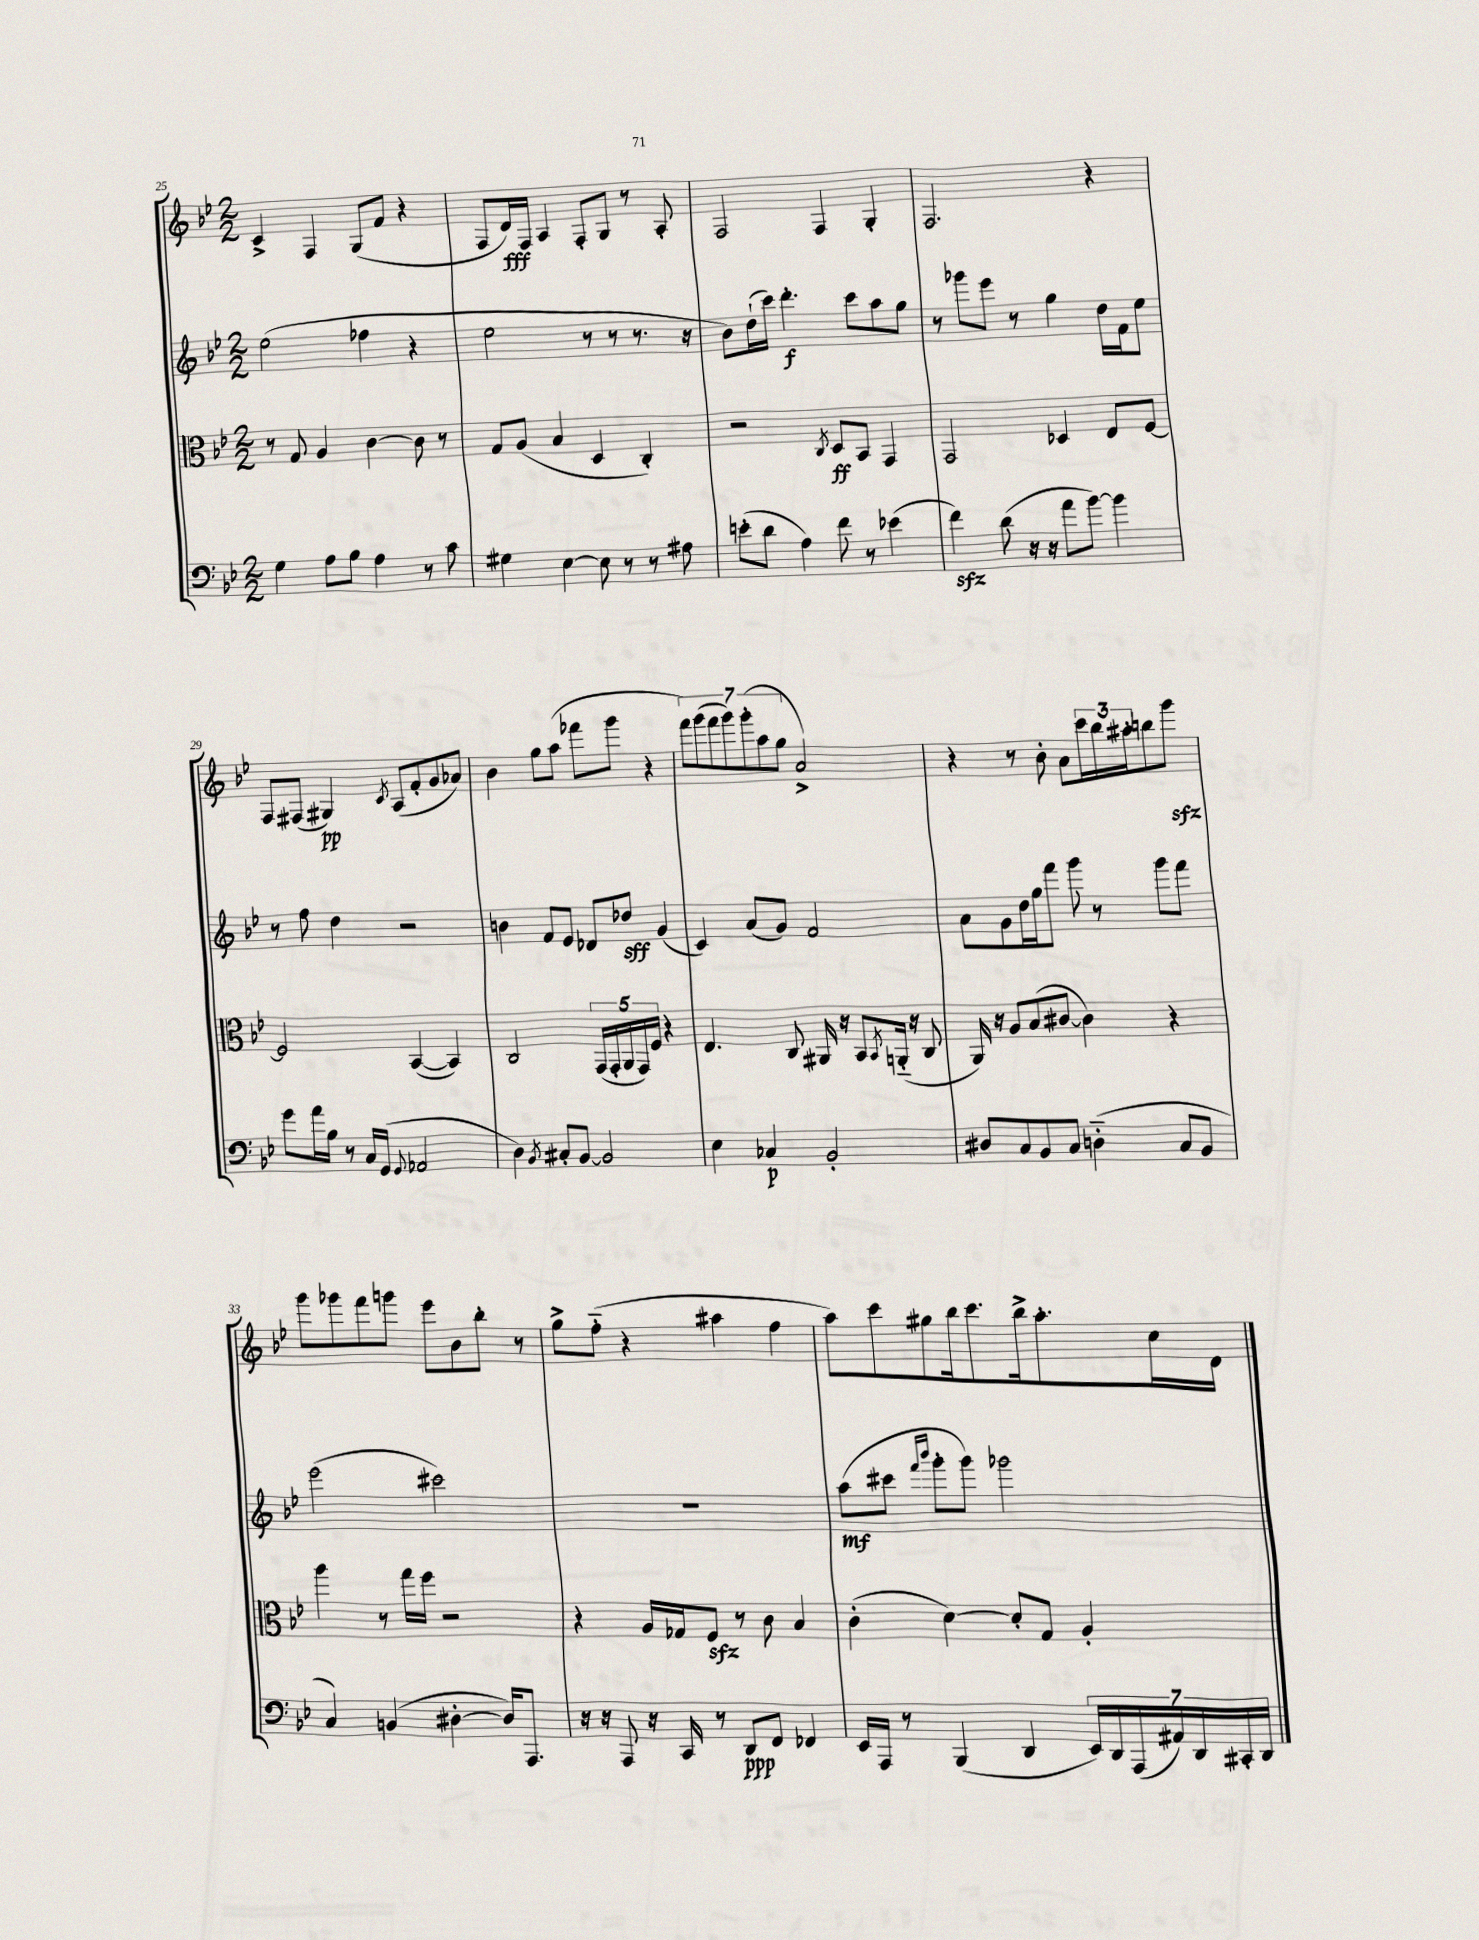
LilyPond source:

<<
\new StaffGroup <<
\new Staff = "s0" {
    \clef treble \key bes \major \numericTimeSignature \time 2/2
    c'4-> f4 g8( f'8 r4 |
    f8 d'16\fff) f16 a4 f8-. g8 r8 a8-. |
    f2 f4 g4-. |
    f2. r4 |
    f8 fis8( gis4\pp) \acciaccatura { c'8 } a8( f'8-. g'8 aes'8) |
    bes'4 g''8 a''8( fes'''8 g'''8 r4 |
    \tuplet 7/4 { f'''8) g'''8( f'''8 g'''8) g'''8-.( a''8 g''8 } a'2->) |
    r4 r8 bes'8-. a'8 \tuplet 3/2 { c'''16 bes''16 ais''16-. } b''8 g'''8\sfz |
    g'''8 ges'''8 f'''8 g'''8 ees'''8 bes'8 bes''8-. r8 |
    g''8-> f''8-_( r4 ais''4 f''4 |
    a''8) c'''8 gis''8 bes''16 c'''8. bes''16-> a''8.-. c''16 d'16 \bar "|." |
}
\new Staff = "s1" {
    \clef treble \key bes \major \numericTimeSignature \time 2/2
    ees''2( fes''4 r4 |
    ees''2 r8 r8 r8. r16 |
    bes'8) d''16-!( c'''16) d'''4.-.\f c'''8 a''8 g''8 |
    r8 ges'''8 ees'''8 r8 g''4 d''16 f'16 ees''8 |
    r8 f''8 d''4 r2 |
    b'4 f'8 ees'8 des'8 des''8\sff g'4( |
    c'4) a'8( g'8) f'2 |
    a'8 g'8 d''16 g''16 f'''8 g'''8 r8 g'''8 f'''8 |
    ees'''2( cis'''2) |
    R1 |
    a''8\mf( cis'''8 \grace { f'''16 bes'''16 } g'''8-. g'''8) ges'''2 \bar "|." |
}
\new Staff = "s2" {
    \clef alto \key bes \major \numericTimeSignature \time 2/2
    r8 g8 a4 c'4~ c'8 r8 |
    g8 a8( bes4 d4 c4-.) |
    r2 \acciaccatura { c8 } d8\ff bes,8 g,4 |
    g,2 des4 ees8 f8~ |
    f2 bes,4~( bes,4) |
    c2 \tuplet 5/4 { g,16( g,16-. a,16 g,16) f16 } r4 |
    ees4. c8 ais,16 r16 bes,8 \acciaccatura { bes,8 } a,16-_( r16 c8 |
    a,16) r16 a8 bes8( cis'8~ cis'4) r4 |
    a''4 r8 g''16 f''16 r2 |
    r4 a16 ges16 f8\sfz r8 c'8 bes4 |
    c'4-.( d'4~) d'8-. g8 a4-. \bar "|." |
}
\new Staff = "s3" {
    \clef bass \key bes \major \numericTimeSignature \time 2/2
    g4 a8 bes8 a4 r8 c'8 |
    gis4 ees4~ ees8 r8 r8 ais8 |
    e'8-.( d'8 a4) f'8 r8 ees'4( |
    f'4\sfz) d'8( r16 r16 a'8 bes'8~) bes'4 |
    g'8 a'16 bes16 r8 c16 g,16( \appoggiatura { g,8 } aes,2 |
    d4) \acciaccatura { bes,8 } cis8-. bes,8~ bes,2 |
    ees4 ces4\p bes,2-. |
    dis8 c8 bes,8 c8 d4-_( c8 bes,8 |
    c4) b,4( dis4~-. dis16) a,,8. |
    r16 r16 a,,8 r16 c,16 r8 d,8\ppp f,8 fes,4 |
    ees,16 a,,16 r8 bes,,4( d,4 \tuplet 7/4 { ees,16) d,16 a,,16( ais,16) d,16 cis,16-. d,16 } \bar "|." |
}
>>
>>
\layout { \context { \Score currentBarNumber = #25 } }
